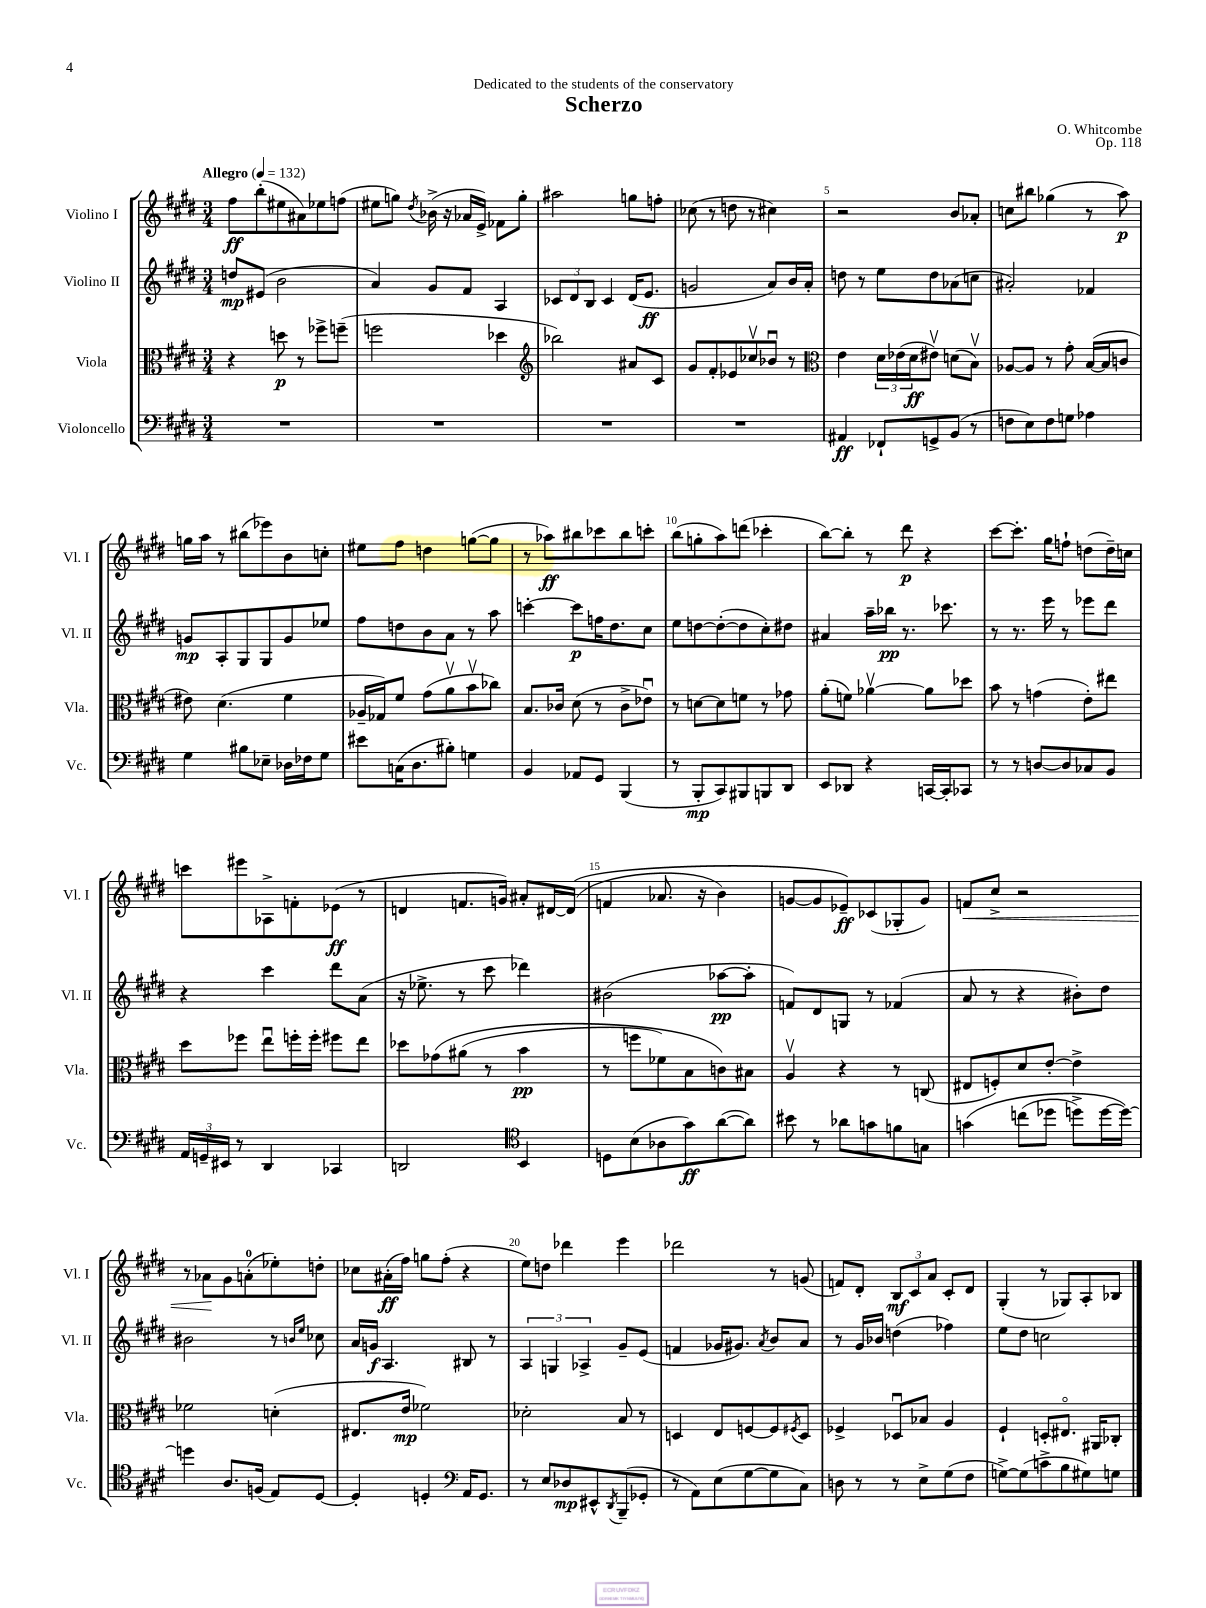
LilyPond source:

\header { title = "Scherzo" composer = "O. Whitcombe" dedication = "Dedicated to the students of the conservatory" opus = "Op. 118" }
<<
\new StaffGroup <<
\new Staff = "s0" \with { instrumentName = "Violino I" shortInstrumentName = "Vl. I" } {
    \clef treble \key e \major \numericTimeSignature \time 3/4 \tempo "Allegro" 4 = 132
    fis''8\ff b''8-.( eis''8 ais'8) ees''8 f''8( |
    eis''8 g''8) \acciaccatura { dis''8 } bes'16->( r16 aes'16 e'16->) fes'8 g''8-. |
    ais''2 g''8 f''8-. |
    ces''8( r8 d''8 r8 cis''4) |
    r2 b'8 aes'8-. |
    c''8 bis''8 ges''4( r8 a''8\p) |
    g''16 a''16 r8 bis''8( ees'''8) b'8 c''8-. |
    eis''8 fis''8 d''4 g''8~( g''8 |
    r8 aes''8\ff) bis''8 ces'''8 bis''8 c'''8-. |
    b''8( g''8-. a''8) d'''8( ces'''4-. |
    b''8~) b''8-. r8 dis'''8\p r4 |
    cis'''8~ cis'''8.-. gis''16 f''8-! d''8( d''16--) c''16 |
    c'''8 eis'''8 aes8-> f'8-. ees'8\ff( r8 |
    d'4 f'8. g'16) ais'8-. dis'16~ dis'16(\( |
    f'4 aes'8. r16 b'4) |
    g'8~ g'8 ees'8--\ff\) ces'8( ges8-. g'8) |
    f'8\< cis''8-> r2 |
    r8 aes'8\! gis'8 a'8-0-.( ees''8-.) d''8-. |
    ces''8 ais'16-.\ff( fis''16) g''8 fis''8-.( r4 |
    e''8) d''8 des'''4 e'''4 |
    des'''2 r8 g'8( |
    f'8) dis'8-. \tuplet 3/2 { b8\mf cis'8 a'8 } cis'8-. dis'8 |
    gis4-.( r8 ges8) a8-. bes8 \bar "|." |
}
\new Staff = "s1" \with { instrumentName = "Violino II" shortInstrumentName = "Vl. II" } {
    \clef treble \key e \major \numericTimeSignature \time 3/4
    d''8\mp eis'8( b'2 |
    a'4) gis'8 fis'8 a4 |
    \tuplet 3/2 { ces'8 dis'8 b8 } ces'4 dis'16( e'8.\ff |
    g'2 a'8) b'16 a'16-. |
    d''8 r8 e''8 d''8 aes'8( c''8 |
    ais'2-.) fes'4 |
    g'8\mp a8-. gis8 gis8 g'8 ees''8 |
    fis''8 d''8 b'8 a'8 r8 a''8 |
    c'''4~-. c'''8\p f''16 dis''8. cis''8 |
    e''8 d''8~ d''8~-.( d''8 cis''8-.) dis''8 |
    ais'4 a''16-- bes''16\pp r8. ces'''8. |
    r8 r8. e'''16 r8 ees'''8 dis'''8 |
    r4 cis'''4 dis'''8 a'8( |
    r16 ees''8.-> r8 cis'''8 des'''4) |
    bis'2( aes''8~\pp aes''8-. |
    f'8) dis'8 g8 r8 fes'4( |
    a'8 r8 r4 bis'8-.) dis''8 |
    bis'2 r8 \grace { b'16 e''16 } ces''8 |
    a'16 g'16\f a4. bis8 r8 |
    \tuplet 3/2 { a4 g4 aes4-> } gis'8-- e'8( |
    f'4 ges'16 gis'8.) \acciaccatura { a'8 } b'8 a'8 |
    r8 gis'16 bes'16 d''4( fes''4) |
    e''8 dis''8 c''2 \bar "|." |
}
\new Staff = "s2" \with { instrumentName = "Viola" shortInstrumentName = "Vla." } {
    \clef alto \key e \major \numericTimeSignature \time 3/4
    r4 d''8\p r8 fes''8-> f''8--( |
    f''2 des''4 |
    \clef treble bes''2) ais'8 cis'8 |
    gis'8 fis'8-. ees'8 ces''8\upbow bes'8\downbow r8 |
    \clef alto e'4 \tuplet 3/2 { dis'16 ees'16( dis'16\ff } eis'8\upbow) d'8( b8\upbow) |
    aes8~ aes8 r8 gis'8-. b16~( b16 c'8 |
    eis'8) dis'4.( fis'4 |
    aes16-- ges16) fis'8 gis'8( a'8\upbow b'8\upbow ces''8) |
    b8. ces'16 dis'8( r8 ces'8-> ees'8\downbow) |
    r8 d'8~ d'8 f'8 r8 ges'8 |
    a'8-.( f'8) aes'4~\upbow aes'8 des''8 |
    b'8 r8 g'4( e'8-.) eis''8 |
    dis''8 fes''8 e''8\downbow f''16-. f''16-. fis''8 e''8 |
    des''8 ges'8\( ais'8( r8 b'4\pp |
    r8 f''8 fes'8) b8 c'8\) bis8 |
    a4\upbow r4 r8 c8( |
    eis8 f8-.) dis'8 e'8~-. e'4-> |
    fes'2 d'4-.( |
    eis8. e'16\mp fes'2) |
    des'2-. b8 r8 |
    d4 e8 f8~ f8 \acciaccatura { fis8 } d8 |
    fes4-> des8\downbow bes8 a4 |
    fis4-! d8-. eis8.\flageolet ais,16 ces8-. \bar "|." |
}
\new Staff = "s3" \with { instrumentName = "Violoncello" shortInstrumentName = "Vc." } {
    \clef bass \key e \major \numericTimeSignature \time 3/4
    R2. |
    R2. |
    R2. |
    R2. |
    ais,4\ff fes,8-! g,8-> b,8( r8 |
    f8 e8) f8 g8 aes4 |
    gis4 bis8 ees8-- des16 fes16 gis8 |
    eis'8 c16( dis8. bis8-.) g4 |
    b,4 aes,8 gis,8 b,,4( |
    r8 b,,8-.\mp cis,8) bis,,8 b,,8 dis,8 |
    e,8 des,8 r4 c,16~ c,16-. ces,8 |
    r8 r8 d8~ d8 ces8 b,8 |
    \tuplet 3/2 { a,16 g,16-- eis,16 } r8 dis,4 ces,4 |
    d,2 \clef tenor b,4 |
    d8 b8( aes8 gis'8\ff) a'8~( a'8) |
    bis'8 r8 aes'8 g'8 f'8 g8 |
    g'4\( c''8( des''8 d''8->) d''16~ d''16~\) |
    d''4 a8. f16( e8) dis8~ |
    dis4-. d4-. \clef bass a,16 gis,8. |
    r8 e8 des8\mp eis,8-^ \acciaccatura { dis,8 } b,,8--( ges,8-. |
    r8 a,8) e8( gis8~ gis8 cis8) |
    d8 r8 r8 e8-> gis8( fis8 |
    g8~->) g8( c'8-> b8 gis8) g8 \bar "|." |
}
>>
>>
\layout { \context { \Score \override BarNumber.break-visibility = ##(#f #t #t) barNumberVisibility = #(every-nth-bar-number-visible 5) } }
